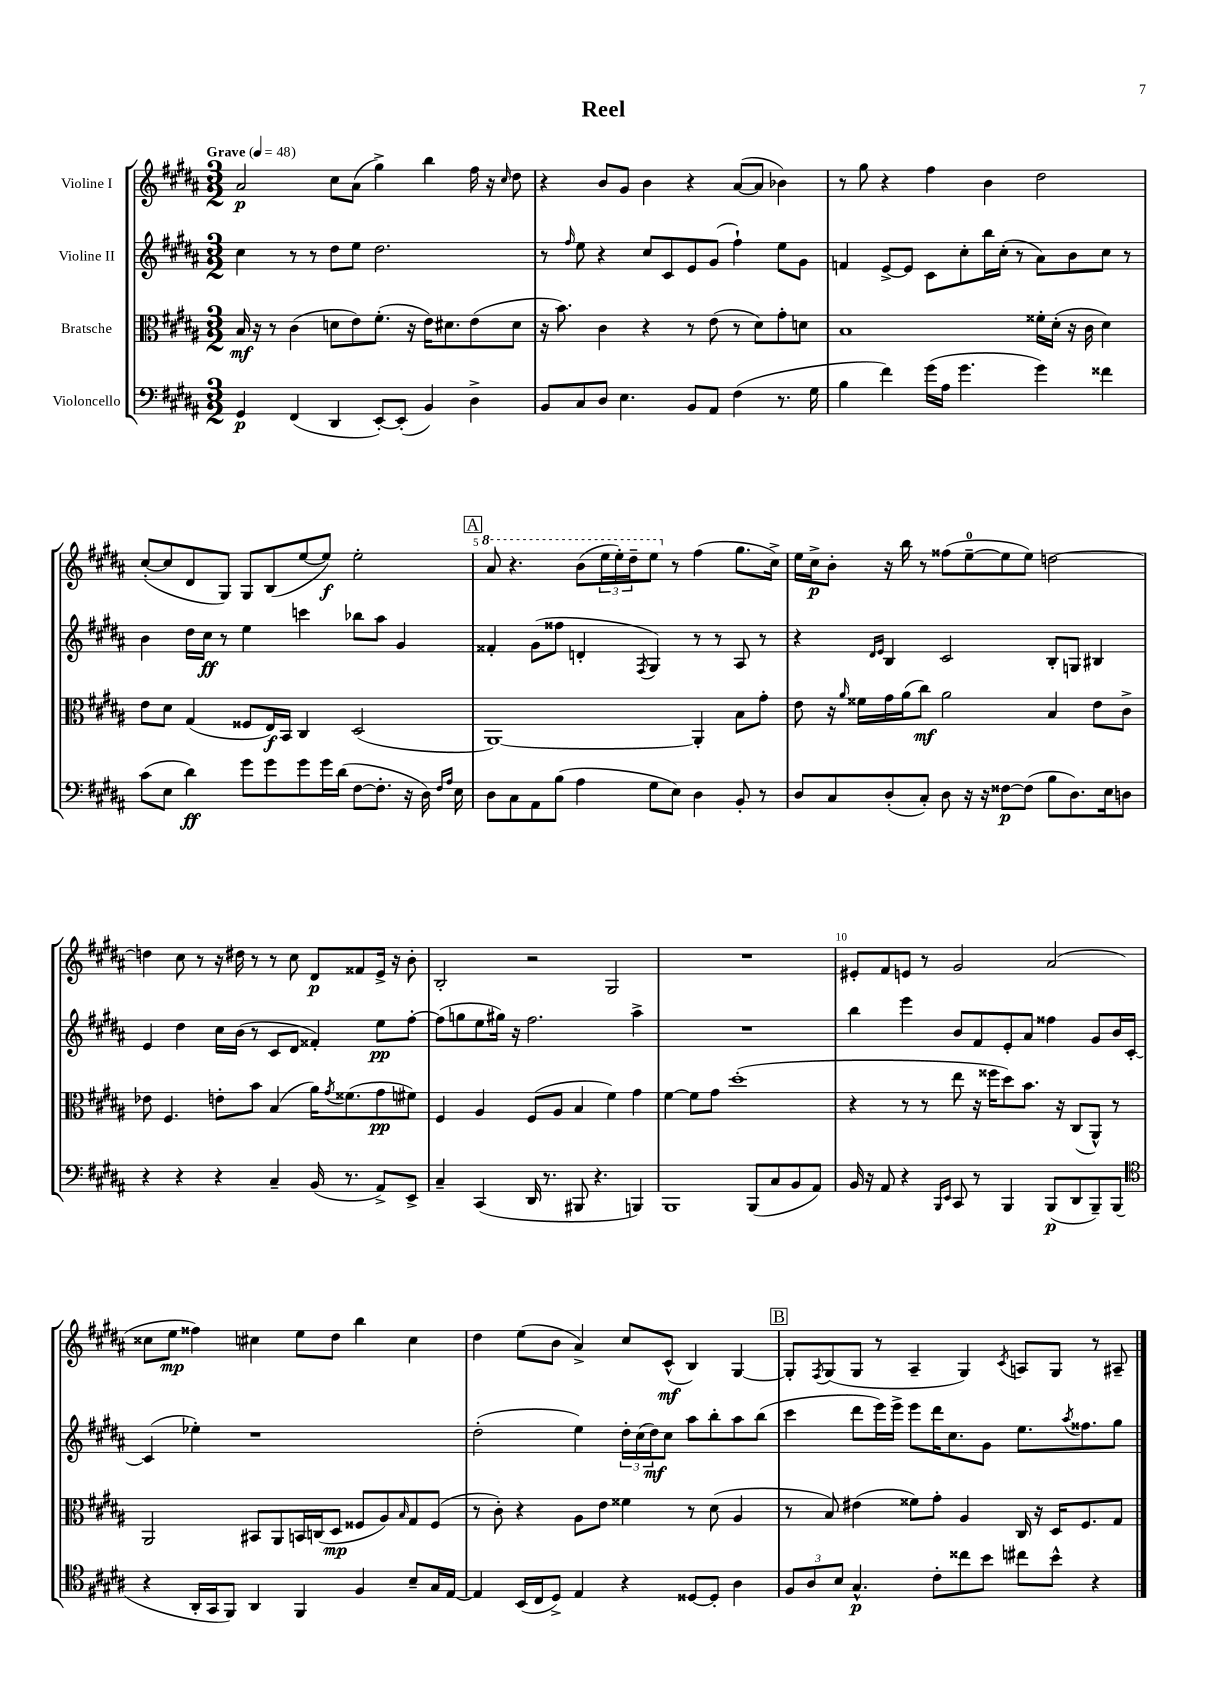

**kern	**dynam	**kern	**dynam	**kern	**dynam	**kern	**dynam
*part4	*part4	*part3	*part3	*part2	*part2	*part1	*part1
*staff4	*staff4	*staff3	*staff3	*staff2	*staff2	*staff1	*staff1
*I"Violoncello	*	*I"Bratsche	*	*I"Violine II	*	*I"Violine I	*
*clefF4	*	*clefC3	*	*clefG2	*	*clefG2	*
*k[f#c#g#d#a#]	*	*k[f#c#g#d#a#]	*	*k[f#c#g#d#a#]	*	*k[f#c#g#d#a#]	*
*M3/2	*	*M3/2	*	*M3/2	*	*M3/2	*
*MM48	*	*MM48	*	*MM48	*	*MM48	*
=1	=1	=1	=1	=1	=1	=1	=1
!	!	!	!	!	!	!LO:TX:a:B:t=Grave	!
4GG#/	p	16B/	mf	4cc#\	.	2a#/	p
.	.	16r	.	.	.	.	.
.	.	8r	.	.	.	.	.
(4FF#/	.	(4c#\	.	8r	.	.	.
.	.	.	.	8r	.	.	.
4DD#/	.	8dn\L	.	8dd#\L	.	8cc#\L	.
.	.	8e\)	.	8ee\J	.	(8a#\J	.
[8EE'/L)	.	(8.f#'\J	.	2.dd#\	.	4gg#^\)	.
(8EE'/J]	.	.	.	.	.	.	.
.	.	16r	.	.	.	.	.
4BB/)	.	16e\KL)	.	.	.	4bb\	.
.	.	8.d#X\	.	.	.	.	.
4D#^\	.	(8e\	.	.	.	16ff#\	.
.	.	.	.	.	.	16r	.
.	.	.	.	.	.	16qqcc#/	.
.	.	8d#\J	.	.	.	8dd#\	.
=2	=2	=2	=2	=2	=2	=2	=2
8BB/L	.	16r	.	8r	.	4r	.
.	.	8.b\)	.	.	.	.	.
.	.	.	.	16qqff#/	.	.	.
8C#/	.	.	.	8ee\	.	.	.
8D#/J	.	4c#\	.	4r	.	8b/L	.
4.E\	.	.	.	.	.	8g#/J	.
.	.	4r	.	8cc#/L	.	4b\	.
.	.	.	.	8c#/	.	.	.
8BB/L	.	8r	.	8e/	.	4r	.
8AA#/J	.	(8e\	.	(8g#/J	.	.	.
(4F#\	.	8r	.	4ff#`\)	.	([8a#/L	.
.	.	8d#\L)	.	.	.	8a#/J]	.
8.r	.	8g#'\	.	8ee\L	.	4b-X\)	.
.	.	8dn\J	.	8g#\J	.	.	.
16G#\	.	.	.	.	.	.	.
=3	=3	=3	=3	=3	=3	=3	=3
4B\	.	1B	.	4fn/	.	8r	.
.	.	.	.	.	.	8gg#\	.
4f#\)	.	.	.	[8e^/L	.	4r	.
.	.	.	.	8e/J]	.	.	.
(16g#\LL	.	.	.	8c#\L	.	4ff#\	.
16A#\JJ	.	.	.	.	.	.	.
4.g#\	.	.	.	8cc#'\	.	.	.
.	.	.	.	16bb\L	.	4b\	.
.	.	.	.	(16cc#'\JJ	.	.	.
.	.	.	.	8r	.	.	.
4g#\)	.	16f##X'\LL	.	8a#\L)	.	2dd#\	.
.	.	(16d#'\JJ	.	.	.	.	.
.	.	16r	.	8b\	.	.	.
.	.	16c#\	.	.	.	.	.
4f##X\	.	4d#\)	.	8cc#\J	.	.	.
.	.	.	.	8r	.	.	.
!!LO:LB:g=z
=4	=4	=4	=4	=4	=4	=4	=4
(8c#\L	.	8e\L	.	4b\	.	([8cc#'/L	.
8E\J	.	8d#\J	.	.	.	8cc#/]	.
4d#\)	ff	(4G#/	.	16dd#\LL	.	8d#/	.
.	.	.	.	16cc#\JJ	ff	.	.
.	.	.	.	8r	.	8G#/J)	.
8g#\L	.	8F##X/L	.	4ee\	.	8G#/L	.
8g#\	.	16E/L)	f	.	.	(8B/	.
.	.	16BB/JJ	.	.	.	.	.
8g#\	.	4C#/	.	4cccn\	.	[8ee/	.
16g#\L	.	.	.	.	.	8ee/J])	f
(16d#\JJ	.	.	.	.	.	.	.
[8F#\L	.	(2D#/	.	8bb-X\L	.	2ee'\	.
8.F#'\J]	.	.	.	8aa#\J	.	.	.
.	.	.	.	4g#/	.	.	.
16r	.	.	.	.	.	.	.
16D#\)	.	.	.	.	.	.	.
16qqF#/LL	.	.	.	.	.	.	.
16qqA#/JJ	.	.	.	.	.	.	.
16E\	.	.	.	.	.	.	.
!!LO:REH:place=s1:t=A
=5	=5	=5	=5	=5	=5	=5	=5
*	*	*	*	*	*	*8va	*
8D#\L	.	[1AA#)	.	4f##X'/	.	8aa#/	.
8C#\	.	.	.	.	.	4.r	.
8AA#\	.	.	.	(8g#\L	.	.	.
(8B\J	.	.	.	8ff##X\J	.	.	.
4A#\	.	.	.	4dn'/	.	(8bb\L	.
.	.	.	.	.	.	24eee\L	.
.	.	.	.	.	.	24eee'\)	.
.	.	.	.	.	.	24ddd#~\J	.
.	.	.	.	8qF#/	.	.	.
8G#\L	.	.	.	4G#/)	.	8eee\J	.
*	*	*	*	*	*	*X8va	*
8E\J)	.	.	.	.	.	8r	.
4D#\	.	4AA#'/]	.	8r	.	(4ff#\	.
.	.	.	.	8r	.	.	.
8BB'/	.	8B\L	.	8A#/	.	8.gg#\L	.
8r	.	8g#'\J	.	8r	.	.	.
.	.	.	.	.	.	16cc#^\Jk)	.
=6	=6	=6	=6	=6	=6	=6	=6
8D#/L	.	8e\	.	4r	.	16ee\LL	.
.	.	.	.	.	.	16cc#^\J	p
8C#/	.	16r	.	.	.	8b'\J	.
.	.	16qqa#/	.	.	.	.	.
.	.	16f##X\LL	.	.	.	.	.
.	.	.	.	16qqd#/LL	.	.	.
.	.	.	.	16qqe/JJ	.	.	.
(8D#'/	.	16g#\	.	4B/	.	16r	.
.	.	(16a#\J	.	.	.	16bb\	.
8C#'/J)	.	8cc#\J)	mf	.	.	8r	.
8D#\	.	2a#\	.	2c#/	.	(8ff##X\L	.
16r	.	.	.	.	.	[8ee~\	.
16r	.	.	.	.	.	.	.
[8F##X\L	p	.	.	.	.	8ee\]	.
(8F##\J]	.	.	.	.	.	8ee\J)	.
8B\L	.	4B/	.	8B'/L	.	[2ddn\	.
8.D#\)	.	.	.	8Gn/J	.	.	.
.	.	8e\L	.	4B#X/	.	.	.
16E\k	.	.	.	.	.	.	.
8Dn\J	.	8c#^\J	.	.	.	.	.
!!LO:LB:g=z
=7	=7	=7	=7	=7	=7	=7	=7
4r	.	8e-X\	.	4e/	.	4ddn\]	.
.	.	4.F#/	.	.	.	.	.
4r	.	.	.	4dd#\	.	8cc#\	.
.	.	.	.	.	.	8r	.
4r	.	8en'\L	.	16cc#\LL	.	16r	.
.	.	.	.	(16b\JJ	.	16dd#X\	.
.	.	8b\J	.	8r	.	8r	.
4C#~/	.	(4B/	.	8c#/L	.	8r	.
.	.	.	.	8d#/J	.	8cc#\	.
(16BB/	.	16a#\KL)	.	4f##X'/)	.	8d#/L	p
.	.	8qg#/	.	.	.	.	.
8.r	.	(8.f##X\	.	.	.	.	.
.	.	.	.	.	.	8f##X/	.
8AA#^/L)	.	8g#\	pp	8ee\L	pp	16e^/Jk	.
.	.	.	.	.	.	16r	.
8EE^/J	.	8f#X\J)	.	[8ff#'\J	.	8b'\	.
=8	=8	=8	=8	=8	=8	=8	=8
4C#~/	.	4F#/	.	(8ff#\L]	.	2B'/	.
.	.	.	.	8ggn\	.	.	.
(4CC#/	.	4A#/	.	8ee\	.	.	.
.	.	.	.	16gg#X\Jk)	.	.	.
.	.	.	.	16r	.	.	.
16DD#/	.	(8F#/L	.	2.ff#\	.	2r	.
8.r	.	.	.	.	.	.	.
.	.	8A#/J	.	.	.	.	.
8BBB#X/	.	4B/	.	.	.	.	.
4.r	.	.	.	.	.	.	.
.	.	4f#\)	.	.	.	2G#/	.
4BBBn/)	.	4g#\	.	4aa#^\	.	.	.
=9	=9	=9	=9	=9	=9	=9	=9
1BBB	.	[4f#\	.	1.r	.	1.r	.
.	.	8f#\L]	.	.	.	.	.
.	.	8g#\J	.	.	.	.	.
.	.	(1dd#'	.	.	.	.	.
(8BBB/L	.	.	.	.	.	.	.
8C#/	.	.	.	.	.	.	.
8BB/	.	.	.	.	.	.	.
8AA#/J)	.	.	.	.	.	.	.
=10	=10	=10	=10	=10	=10	=10	=10
16BB/	.	4r	.	4bb\	.	8e#X'/L	.
16r	.	.	.	.	.	.	.
8AA#/	.	.	.	.	.	8f#/	.
4r	.	8r	.	4eee\	.	8en/J	.
.	.	8r	.	.	.	8r	.
16qqBBB/LL	.	.	.	.	.	.	.
16qqEE/JJ	.	.	.	.	.	.	.
8CC#/	.	8ee\	.	8b/L	.	2g#/	.
8r	.	16r	.	8f#/	.	.	.
.	.	16ff##X\KL	.	.	.	.	.
4BBB/	.	8dd#\)	.	8e'/	.	.	.
.	.	8.b\J	.	8a#/J	.	.	.
(8BBB/L	p	.	.	4ff##X\	.	(2a#/	.
.	.	16r	.	.	.	.	.
8DD#/	.	(8C#/L	.	.	.	.	.
8BBB~/)	.	8AA#^^/J)	.	8g#/L	.	.	.
(8BBB/J	.	8r	.	16b/L	.	.	.
.	.	.	.	[16c#'/JJ	.	.	.
!!LO:LB:g=z
=11	=11	=11	=11	=11	=11	=11	=11
*clefC4	*	*	*	*	*	*	*
4r	.	2AA#/	.	(4c#/]	.	8cc##X\L	.
.	.	.	.	.	.	8ee\J	mp
16AA#'/LL	.	.	.	4ee-X'\)	.	4ff##X\)	.
16GG#/J	.	.	.	.	.	.	.
8FF#/J)	.	.	.	.	.	.	.
4AA#/	.	8BB#X/L	.	1r	.	4cc#X\	.
.	.	8AA#/	.	.	.	.	.
4FF#/	.	16BBn/L	.	.	.	8ee\L	.
.	.	(16Cn/J	.	.	.	.	.
.	.	8D#/J	mp	.	.	8dd#\J	.
4F#/	.	8F##X/L	.	.	.	4bb\	.
.	.	8A#/)	.	.	.	.	.
.	.	16qqB/	.	.	.	.	.
8B~/L	.	8G#/	.	.	.	4cc#\	.
16G#/L	.	(8F##/J	.	.	.	.	.
[16E/JJ	.	.	.	.	.	.	.
=12	=12	=12	=12	=12	=12	=12	=12
4E/]	.	8r	.	(2dd#'\	.	4dd#\	.
.	.	8c#'\)	.	.	.	.	.
(16BB/LL	.	4r	.	.	.	(8ee\L	.
16C#/J	.	.	.	.	.	.	.
8D#^/J)	.	.	.	.	.	8b\J	.
4E/	.	8A#\L	.	4ee\)	.	4a#^/)	.
.	.	8e\J	.	.	.	.	.
4r	.	4f##X\	.	24dd#'\LL	.	8cc#/L	.
.	.	.	.	(24cc#\	.	.	.
.	.	.	.	24dd#\J)	mf	.	.
.	.	.	.	8cc#\J	.	(8c#^^/J	mf
[8D##X/L	.	8r	.	8aa#\L	.	4B/)	.
8D##'/J]	.	(8d#\	.	8bb'\	.	.	.
4A#\	.	4A#/	.	8aa#\	.	[4G#/	.
.	.	.	.	(8bb\J	.	.	.
!!LO:REH:place=s1:t=B
=13	=13	=13	=13	=13	=13	=13	=13
12F#/L	.	8r	.	4ccc#\	.	8G#'/L]	.
12A#/	.	.	.	.	.	.	.
.	.	.	.	.	.	8qF#/	.
.	.	8B/)	.	.	.	(8G#/	.
12B/J	.	.	.	.	.	.	.
4.G#^^/	p	(4e#X\	.	8ddd#\L	.	8G#/J	.
.	.	.	.	16eee\L)	.	8r	.
.	.	.	.	16eee^\JJ	.	.	.
.	.	8f##X\L)	.	8eee\L	.	4A#~/	.
8c#'\L	.	8g#'\J	.	16ddd#\K	.	.	.
.	.	.	.	8.cc#\	.	.	.
8cc##X\	.	4A#/	.	.	.	4G#/)	.
8b\J	.	.	.	8g#\J	.	.	.
.	.	.	.	.	.	8qc#/	.
8cc#X\L	.	16C#/	.	8.ee\L	.	8An/L	.
.	.	16r	.	.	.	.	.
8b^^\J	.	16D#/KL	.	.	.	8G#/J	.
.	.	.	.	8qaa#/	.	.	.
.	.	8.F#/	.	8.ff##X\	.	.	.
4r	.	.	.	.	.	8r	.
.	.	8G#/J	.	8gg#\J	.	8A#X~/	.
==	==	==	==	==	==	==	==
*-	*-	*-	*-	*-	*-	*-	*-
